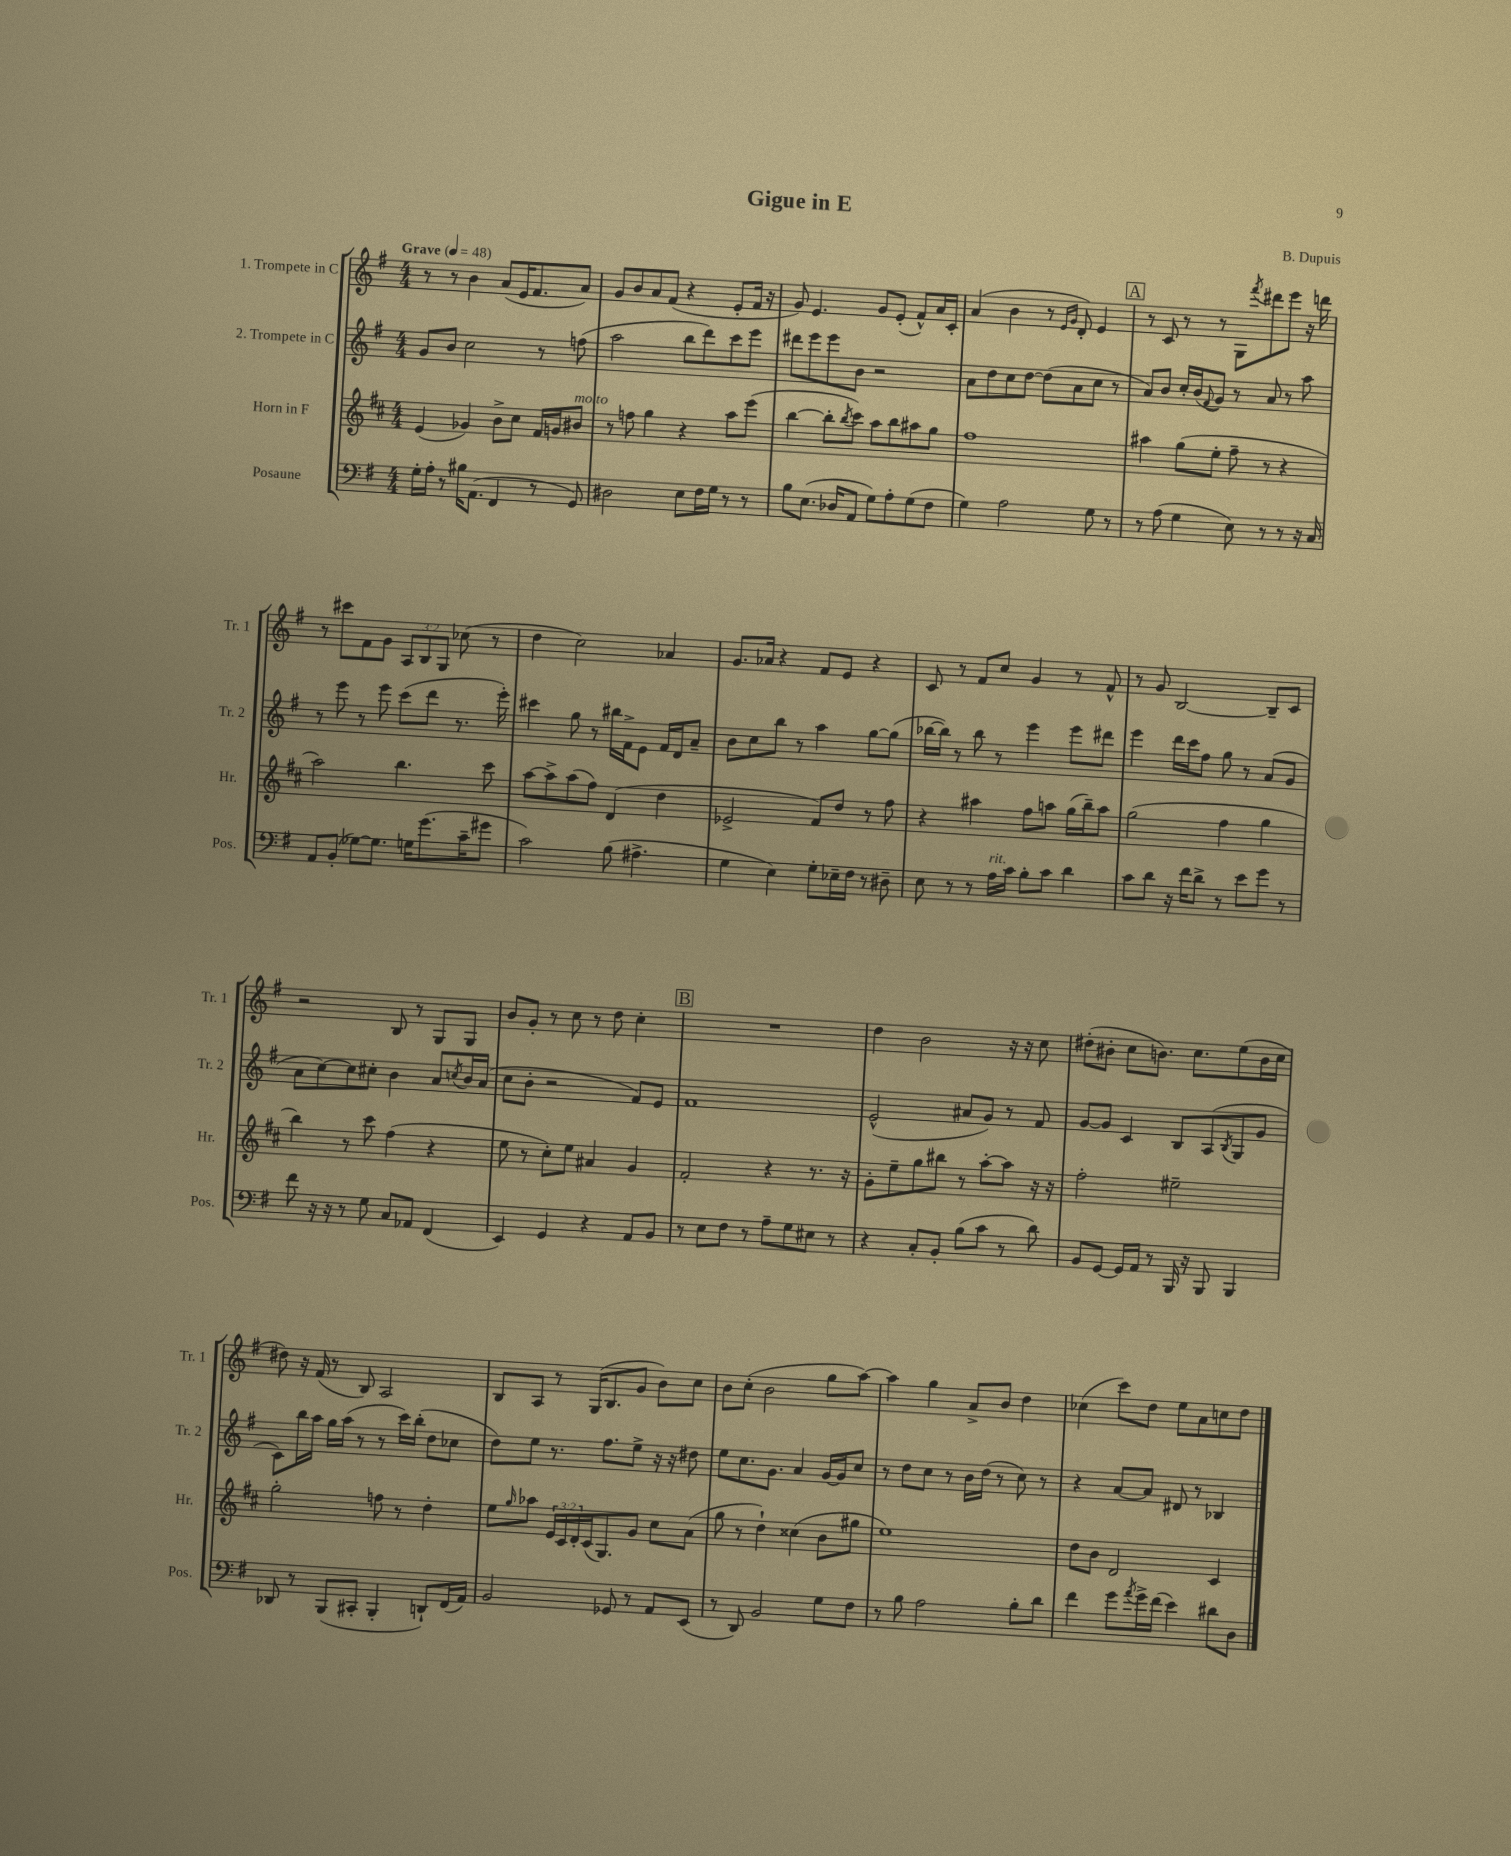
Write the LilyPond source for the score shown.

\header { title = "Gigue in E" composer = "B. Dupuis" }
<<
\new StaffGroup <<
\new Staff = "s0" \with { instrumentName = "1. Trompete in C" shortInstrumentName = "Tr. 1" } {
    \clef treble \key g \major \numericTimeSignature \time 4/4 \override Staff.TupletNumber.text = #tuplet-number::calc-fraction-text \tempo "Grave" 4 = 48
    r8 r8 b'4 a'8( e'16 fis'8. a'8) |
    g'8 b'8 a'8 fis'8( r4 e'8-. fis'16 r16 |
    g'8) e'4. g'8 e'8-.( fis'8-^) a'16 c'16-. |
    a'4( b'4 r8 \grace { e'16 g'16 } d'8-.) e'4 |
    \mark \markup { \box "A" } r8 c'8 r8 r8 g8 \acciaccatura { fis'''8 } dis'''8 e'''8 r16 d'''16 |
    r8 cis'''8 fis'8 g'8 \tuplet 3/2 { a8 b8 g8 } ces''8( r8 |
    d''4 c''2) aes'4 |
    g'8. aes'16 r4 fis'8 e'8 r4 |
    c'8 r8 fis'8 c''8 g'4 r8 fis'8-^ |
    r8 g'8 b2~ b8-- c'8 |
    r2 b8 r8 g8 g8 |
    b'8 g'8-. r8 c''8 r8 d''8 c''4-. |
    \mark \markup { \box "B" } R1 |
    d''4 b'2 r16 r16 c''8 |
    dis''8-.( bis'8-. c''8 b'8.) c''8. e''8( b'16 c''16 |
    dis''8) r16 fis'16( r8 b8) a2 |
    b8 a8 r8 g16( b8. g'8 b'8) c''8 |
    b'8 c''8-.( b'2 g''8 a''8~) |
    a''4 g''4 a'8-> b'8 d''4 |
    ces''4( c'''8) d''8 e''8 a'8 c''8 d''8 \bar "|." |
}
\new Staff = "s1" \with { instrumentName = "2. Trompete in C" shortInstrumentName = "Tr. 2" } {
    \clef treble \key g \major \numericTimeSignature \time 4/4
    g'8 b'8 c''2 r8 f''8( |
    a''2 b''8 d'''8) c'''8 e'''8 |
    dis'''8 e'''8 e'''8 b'8 r2 |
    a'8 d''8 c''8 d''8~ d''8( a'8 c''8 r8 |
    \mark \markup { \box "A" } a'8) b'8 c''16-. b'16( \appoggiatura { fis'8 } g'8) r8 a'8 r8 a''8 |
    r8 e'''8 r8 e'''8 c'''8( d'''8 r8. e'''16-.) |
    cis'''4 g''8 r8 bis''16 fis'16-> e'8 fis'16 d'16 a'8-- |
    b'8 c''8 b''8 r8 a''4 g''8~ g''8( |
    bes''16~ bes''16) r8 bes''8 r8 e'''4 e'''8 dis'''8 |
    e'''4 d'''16 c'''16 fis''8 g''8 r8 a'8( g'8 |
    a'8 c''8~) c''8 cis''8-. b'4 a'8 \acciaccatura { c''8 } b'16 a'16( |
    c''8 b'8-. r2 fis'8) e'8 |
    \mark \markup { \box "B" } fis'1 |
    e'2-^( ais'8 g'8) r8 fis'8 |
    g'8~ g'8 c'4 b8 a8( \acciaccatura { b8 } g8 g'8 |
    c'8) b''16 a''16 g''16 a''16( r8 r8 c'''16) b''16-.( d''8 ces''8 |
    d''8) e''8 r8. fis''8. e''8-> r16 r16 dis''8 |
    e''8 c''8. g'8. a'4 g'16~ g'16 c''8 |
    r8 d''8 c''8 r8 b'16 d''16( r8 c''8) r8 |
    r4 a'8~ a'8 dis'8 r8 bes4 \bar "|." |
}
\new Staff = "s2" \with { instrumentName = "Horn in F" shortInstrumentName = "Hr." } {
    \clef treble \key d \major \numericTimeSignature \time 4/4 \override Staff.TupletNumber.text = #tuplet-number::calc-fraction-text
    e'4( ges'4) b'8-> cis''8 fis'16 g'16 bis'8^\markup { \italic "molto" } |
    r8 f''8 g''4 r4 a''8 e'''8( |
    b''4~ b''8-. \acciaccatura { b''8 } cis'''8) a''8 b''8 ais''8 g''8 |
    fis''1 |
    \mark \markup { \box "A" } ais''4 g''8( e''8-. fis''8-- r8 r4 |
    a''2) b''4. cis'''8 |
    a''8~ a''8-> a''8( fis''8) d'4( d''4 |
    ees'2-> fis'8) d''8 r8 fis''8 |
    r4 ais''4 fis''8 a''8 g''16( b''16--) a''8 |
    g''2( fis''4 g''4 |
    b''4) r8 cis'''8 fis''4( r4 |
    e''8 r8 cis''8-.) e''8 ais'4 g'4 |
    \mark \markup { \box "B" } fis'2-. r4 r8. r16 |
    g'8-. e''8-- g''8 bis''8 r8 a''8~-. a''8 r16 r16 |
    fis''2-. eis''2-- |
    g''2-. f''8 r8 d''4-. |
    e''8 \grace { g''16 } aes''8 \tuplet 3/2 { e'16 cis'16 d'16-. } cis'16( g8.) g'8 cis''8 a'8( |
    g''8 r8 d''4-!) cisis''4( b'8 gis''8 |
    e''1) |
    d''8 b'8 d'2 cis'4 \bar "|." |
}
\new Staff = "s3" \with { instrumentName = "Posaune" shortInstrumentName = "Pos." } {
    \clef bass \key g \major \numericTimeSignature \time 4/4
    g16-. a16-. r8 bis16 a,8.( fis,4 r8 g,8) |
    dis2 e8 fis16 g16 r8 r8 |
    b8 e8.( des16 a,8 g8) a8-. g8( fis8 |
    g4) a2 g8 r8 |
    \mark \markup { \box "A" } r8 a8( g4 e8) r8 r8 r16 c16 |
    a,8 b,8-.( ges8~) ges8. g16 g'8.( c'16-- gis'8 |
    c'2) b8( ais4.-> |
    g4 e4) g8-. ees16-- fis16 r8 dis8-- |
    e8 r8 r8 a16^\markup { \italic "rit." } c'16 b8-. c'8 d'4 |
    c'8 d'8 r16 fis'16 d'8-> r8 e'8 g'8 r8 |
    fis'8 r16 r16 r8 g8 c8 aes,8 fis,4( |
    e,4) g,4 r4 a,8 b,8 |
    \mark \markup { \box "B" } r8 e8 fis8 r8 a8-- g8 eis8 r8 |
    r4 c8-. b,8-. b8( c'8 r8 d'8) |
    b,8 g,8~ g,16 a,16 r8 b,,16 r16 b,,8 b,,4 |
    des,8 r8 b,,8( cis,8-. b,,4-. d,8-!) fis,16( a,16) |
    b,2 ges,8 r8 a,8 e,8( |
    r8 d,8) b,2 g8 fis8 |
    r8 b8 a2 b8-. d'8 |
    fis'4 g'8 \acciaccatura { a'8 } g'16-> fis'16( e'4) dis'8 d8 \bar "|." |
}
>>
>>
\layout { \context { \Score \remove "Bar_number_engraver" } }
